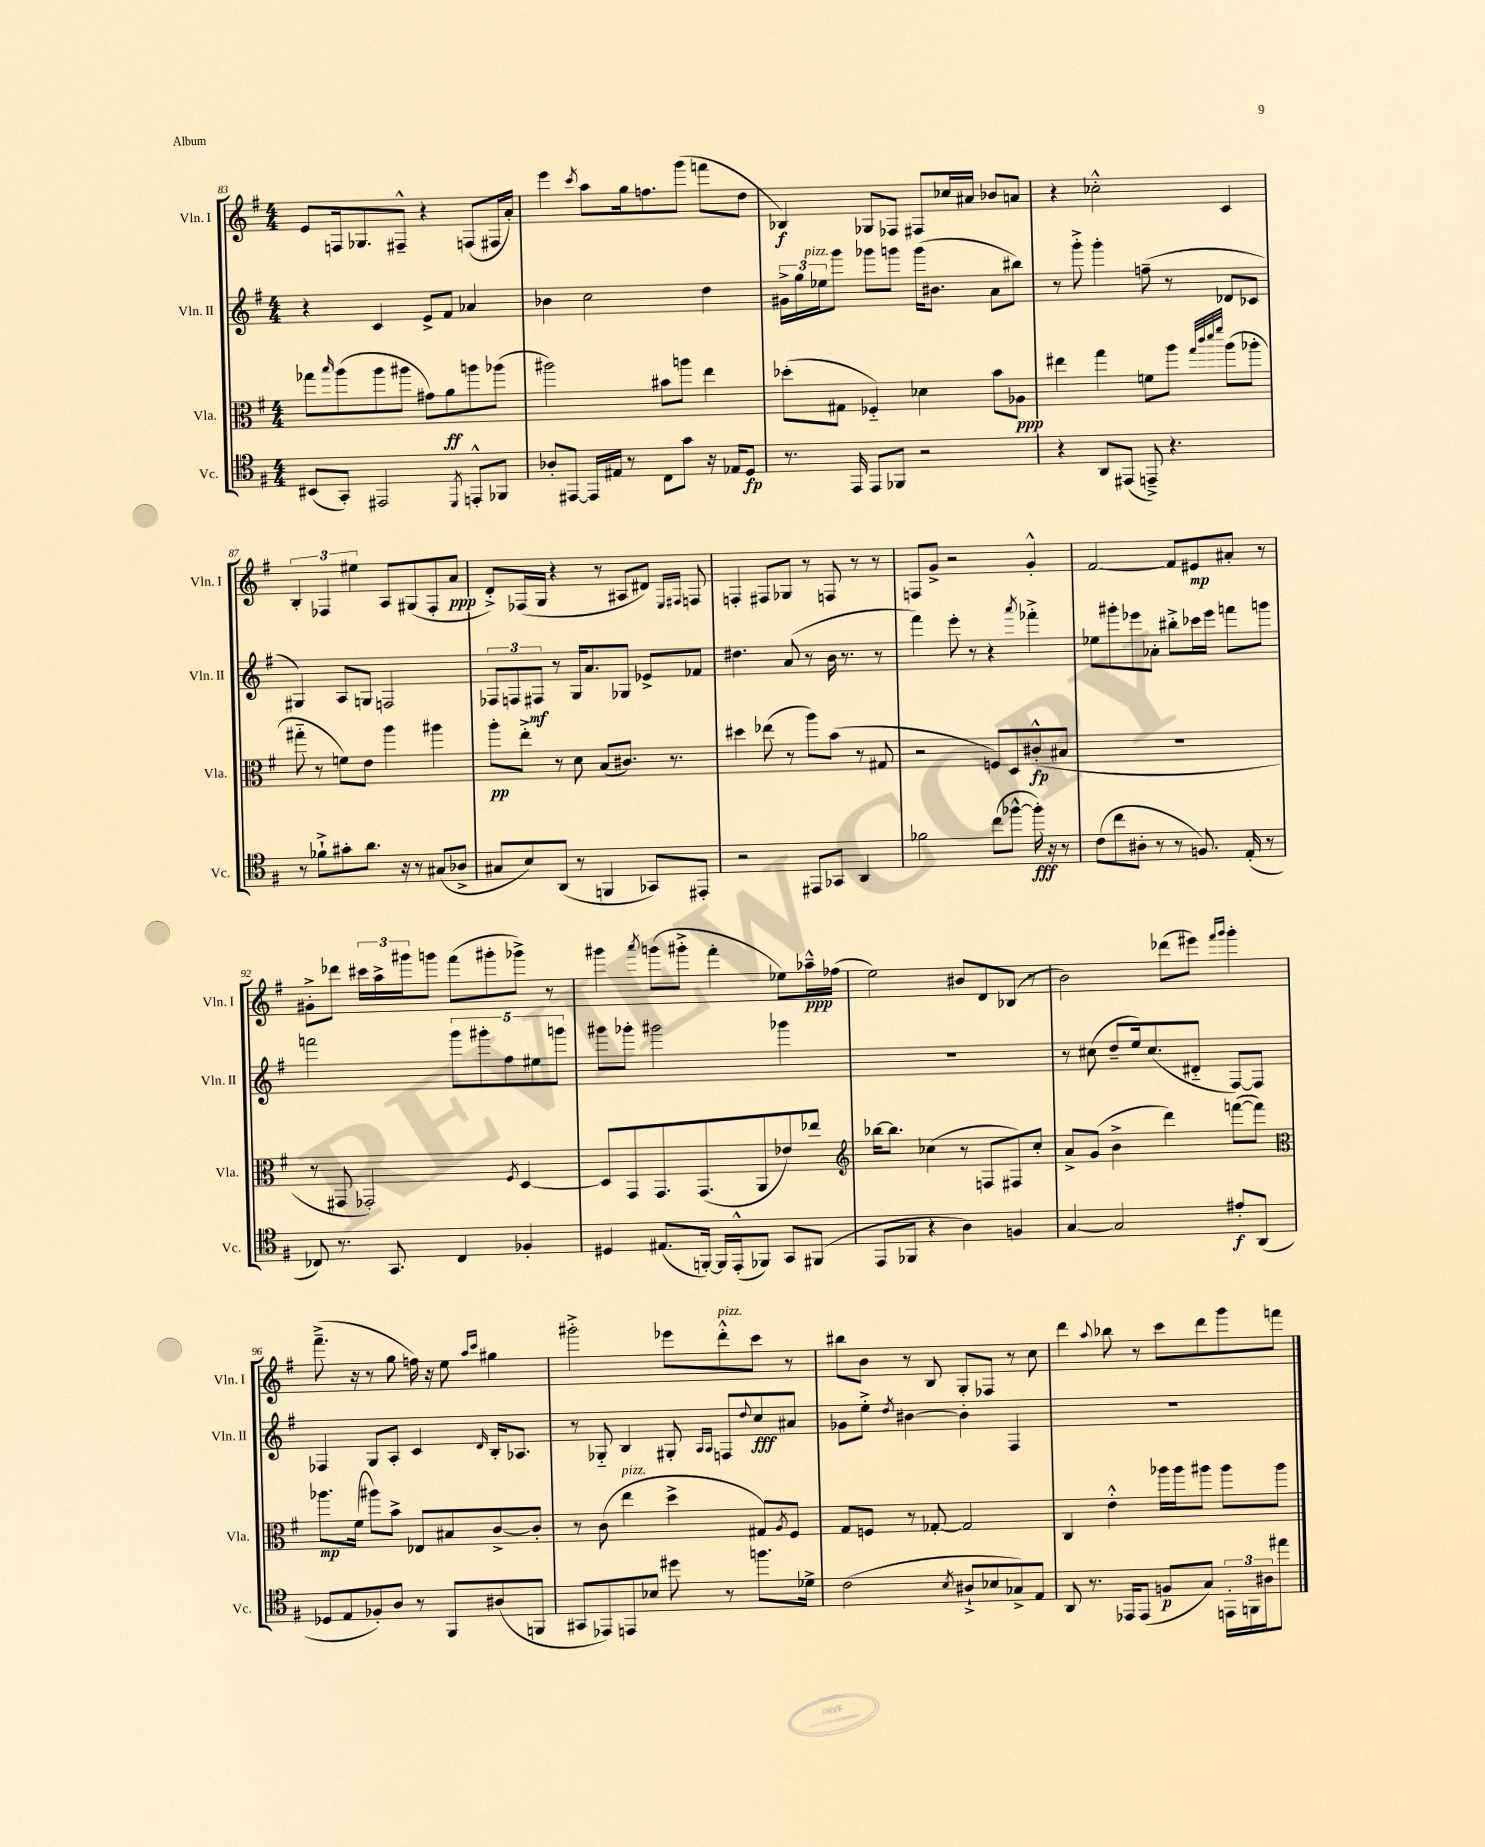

**kern	**kern	**kern	**kern
*staff4	*staff3	*staff2	*staff1
*clefC4	*clefC3	*clefG2	*clefG2
*k[f#]	*k[f#]	*k[f#]	*k[f#]
*M4/4	*M4/4	*M4/4	*M4/4
(8BB#/L	8gg-\L	4r	8e/L
.	16qqbb/	.	.
8GG'/J)	(8aa\	.	16F/k
.	.	.	8.G-/
2EE#/	8aa\	4c/	.
.	8aa#\J	.	8F#~^^/J
.	8g#\L)	8e^/L	4r
.	8a\	8f#/J	.
8qDD/	.	.	.
8EE'^^/L	8aa\	4a-/	(8F/L
8FF-/J	(8aa-\J	.	16F#/L
.	.	.	16a'/JJ)
=	=	=	=
8A-'/L	2aa#\)	4b-\	4eee\
[8EE#/J	.	.	.
.	.	.	8qccc/
16EE#/]LL	.	2cc\	8aa\L
16E#/JJ	.	.	.
8r	.	.	16gg\k
.	.	.	8.ff\
8C\L	8b#\L	.	.
8g\J	8aa\J	.	(8ggg\J
16r	4ee\	4dd\	8fff\L
16E-/LK	.	.	.
8D/J	.	.	8dd\J
=	=	=	=
8.r	(8dd-'\L	24g#^\LL	4B-/)
.	.	24gg\	.
.	.	24ee-\J	.
.	8G#\J	8ggg\J	.
16EE/	.	.	.
8EE/L	4F-'~/)	8ggg-\L	8G-/L
8FF-/J	.	8ggg\J	8F-/J
2r	4d-\	(16ggg\LK	8F#/L
.	.	8.b#\J	.
.	.	.	16cc-/L
.	.	.	16a#/JJ
.	8b\L	8a\L	8b-/L
.	8A-\J	8bb#\J)	8a/J
=	=	=	=
4r	4ee#\	8r	4r
.	.	8ggg'^\	.
8AA/L	4gg\	4ggg'\	2cc-'^^\
(8EE#/J	.	.	.
8EE~^/)	8f\L	(8ff~\	.
4.r	8aa\J	8r	.
.	32qqgg/LLL	.	.
.	32qqccc/	.	.
.	32qqddd/	.	.
.	32qqfff#/JJJ	.	.
.	(8aa\L	8d-/L	4c/
.	8aa-'\J	8c-/J	.
=	=	=	=
8r	8gg#'~\	4G#/)	6B'/
8f-`^\L	8r	.	.
.	.	.	6F-/
8g#'\	8f\L)	8A/L	.
.	.	.	6ee#\
8.a\J	8e\J	8G/J	.
.	4aa\	2F/	8A/L
16r	.	.	.
8r	.	.	(8G#/
(8G#/L	4aa#\	.	8F-'/
8A-^/J	.	.	8a/J
=	=	=	=
8G#/L	8aa'\L	12F-/L	8d'^/L)
.	.	12F/	.
8B/)	8ee'^\J	.	(16F-/L
.	.	12F#/J	.
.	.	.	16G/JJ
(8AA/J	8r	8r	4r
8r	8d\	16G/LK	.
.	.	8.a/	.
4FF/	(8B/L	.	8r
.	8.c#/J)	8G-/J	8A#/L
8GG-/L)	.	8e-^/L	8d#/J)
.	8.r	.	.
.	.	.	16qqE/LL
.	.	.	16qqF#/JJ
8EE#'/J	.	8f-/J	8F/
=	=	=	=
2r	4dd#\	4.dd#\	4F'/
.	(8ee-\	.	8F#/L
.	8r	(8a/	8G-/J
8EE#/L	8aa\L)	8r	8r
8GG-/J	(8b\J	16b\	8F/
.	.	8.r	.
4AA/	8r	.	8r
.	8G#/	8r	8r
=	=	=	=
2f-\	2r	4fff#\)	8F/L
.	.	.	8g^/J
.	.	8eee'\	2r
.	.	8r	.
(8cc\L	8F/L)	4r	.
[8ff-^^\J	8D/	.	.
.	.	8qaaa/	.
16ff-'\])	(8c#'^^/	4fff-'^\	4g'^^/
16r	.	.	.
8r	8B#/J	.	.
=	=	=	=
(8c\L	1r	8ee-\L	[2f#/
8cc\	.	8ggg#'\	.
8A#'\J	.	8eee-\	.
8r	.	8a-'\J	.
8r	.	8bb#'^\L	8f#/]L
8.F/)	.	16ccc-\L	8e#/
.	.	16eee-\JJ	.
.	.	8fff\L	8a#'/J
(16E'/	.	.	.
8r	.	8ggg\J	8r
=	=	=	=
8C-/)	8r	2fff\	8g#'^\L
8.r	8GG#/	.	8ddd-\J
.	2GG-'/)	.	24ccc#\LL
.	.	.	24aa^\
8.GG/	.	.	.
.	.	.	24ggg#\J
.	.	.	8ggg\J
4C-/	.	10ggg\L	(8fff#\L
.	.	10ggg#'\	.
.	.	.	8ggg#'\
.	.	10ff#\	.
.	8qF#/	.	.
4F-'/	[4D/	.	8ggg-^\J)
.	.	10ee#\	.
.	.	.	8r
.	.	10ggg\J	.
=	=	=	=
4D#/	8D/]L	8ggg#\L	4ggg#\
.	8GG/	8ggg-'\J	.
.	.	.	8qaaa/
(8.E#/L	8.GG/	2ggg#\	(8ggg\L
.	.	.	8ggg#'^\J
[16FF'/Jk)	(8.GG/	.	.
16FF/]LL	.	.	4fff#'\
(16EE'^^/J	.	.	.
8FF-/J)	8AA/	.	.
8GG/L	8e-/)	4ggg-\	8ee-\L)
(8FF#/J	8ee-/J	.	16aa-~^^\L
.	.	.	(16ff-\JJ
=	=	=	=
*	*clefG2	*	*
8EE/L	[16bb-\LK	1r	2ee\)
.	8.bb-\]J	.	.
8FF-/J	.	.	.
4r	(4cc-\	.	.
4A\)	8r	.	8b#/L
.	8F/L	.	8d/
4F/	8F#/)	.	(8B-/J
.	8cc-'/J	.	8r
=	=	=	=
[4G/	8a^/L	8r	2b\)
.	(8g/J	(8cc#\	.
2G/]	4b^\	8dd~/L	.
.	.	16ee/k)	.
.	.	(8.cc#/	.
.	4ddd\)	.	(8ddd-\L
.	.	8d#'~/J	8eee#\J)
.	.	.	16qqfff#/LL
.	.	.	16qqggg/JJ
8e#'/L	([8fff\L	[8F#/L)	4ggg'\
(8AA/J	8fff\]J)	8F#/]J	.
=	=	=	=
*	*clefC3	*	*
8D-/L	8.aa-\L	4F-/	(8.fff#~^\
8E/	.	.	.
.	(16f#\Jk	.	16r
8F-'/)	8aa#\L)	8G/L	8r
8A/J	8b^\J	8A'/J	8gg\
8r	8E-/L	4c/	16ff\)
.	.	.	16r
8FF#/L	8B#/	.	8ee\
.	.	.	16qqaa/LL
.	.	16qqd/	16qqccc/JJ
(8A#/	[8c^/	16B'/LK	4gg#\
.	.	8.A-/J	.
8FF/J	8c'/]J	.	.
=	=	=	=
8GG#/L	8r	8r	2ggg#'^\
8EE-/)	(8c\	8G-'~/	.
8EE/	4ee\	4B/	.
8B-/J	.	.	.
8dd#\	4dd^\	8G#'/	8eee-\L
.	.	16qqA/LL	.
.	.	16qqA/JJ	.
8r	.	8F/L	8ddd'^^\
.	.	8qqdd/	.
8.ff\L	8G#/L)	8cc/	8ccc\J
.	8qA/	.	.
.	8F#/J	8a#/J	8r
16d-^\Jk	.	.	.
=	=	=	=
(2c\	8G/L	8g-\L	8bb#\L
.	8F/J	8ee'^\J	8b\J
.	.	8qdd/	.
.	8r	[4b#\	8r
.	[8G-'/	.	8B/
8qB/	.	.	.
8A#`^/L	2G-/]	4b#'\]	8G'/L
8B-/	.	.	8F-/J
8G-^/)	.	4F#/	8r
8E/J	.	.	8cc\
=	=	=	=
8AA/	4C/	1r	4ddd\
8.r	.	.	.
.	.	.	8qqaa/
.	4e'^^\	.	8bb-\
16EE-/LK	.	.	.
(8EE-/J	.	.	8r
8F/L	16aa-\LL	.	8ccc\L
.	16aa-\J	.	.
8G/J)	8aa#\J	.	8ddd\
24EE'\LL	8aa#\L	.	8ggg\
24FF\	.	.	.
24A#\J	.	.	.
8ee#\J	8aa#\J	.	8fff\J
==	==	==	==
*-	*-	*-	*-
